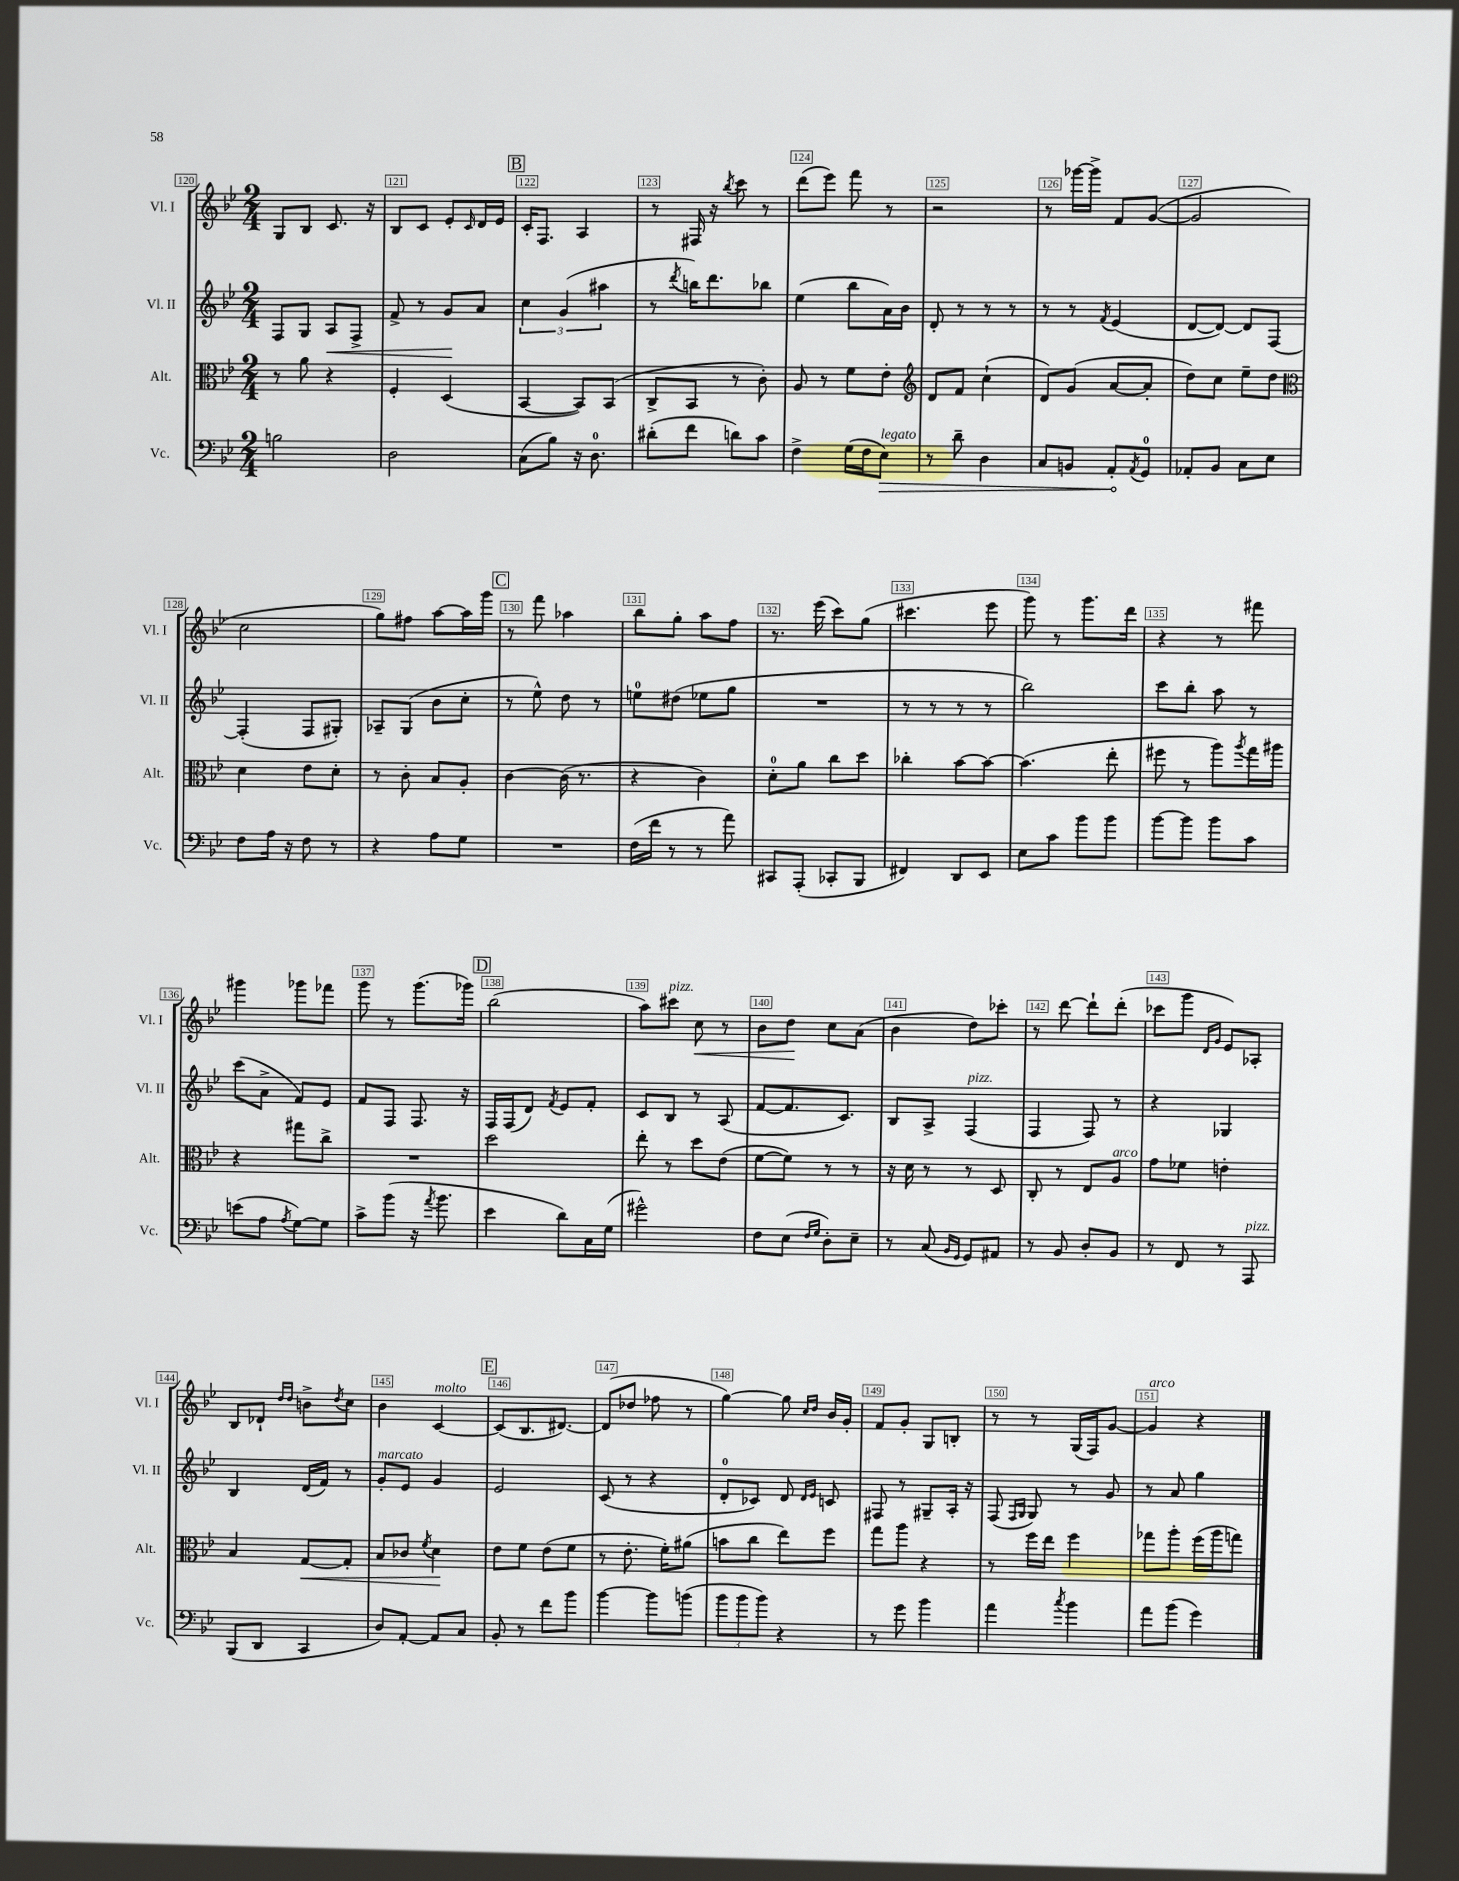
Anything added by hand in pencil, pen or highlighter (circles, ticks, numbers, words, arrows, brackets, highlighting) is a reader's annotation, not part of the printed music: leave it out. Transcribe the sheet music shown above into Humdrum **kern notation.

**kern	**kern	**kern	**kern
*staff4	*staff3	*staff2	*staff1
*clefF4	*clefC3	*clefG2	*clefG2
*k[b-e-]	*k[b-e-]	*k[b-e-]	*k[b-e-]
*M2/4	*M2/4	*M2/4	*M2/4
2B	8r	8F	8G
.	8a	8G	8B-
.	4r	8A	8.c
.	.	8F^	.
.	.	.	16r
=	=	=	=
2D	4F'	8f^	8B-
.	.	8r	8c
.	(4D	8g	8e-'
.	.	.	16qqc
.	.	8a	16d
.	.	.	16e-
=	=	=	=
(8C	[4BB-	6cc	16c'
.	.	.	8.F
8B-)	.	.	.
.	.	(6g	.
16r	8BB-])	.	4A
8.D	.	.	.
.	.	6aa#	.
.	(8BB-	.	.
=	=	=	=
(8d#'	8C^	8r	8r
.	.	8qddd	.
8f	8BB-	16bb)	16F#
.	.	8.ddd	16r
.	.	.	8qbb-
8d)	8r	.	8ccc
8c	8c')	8bb-	8r
=	=	=	=
4F^	8A	(4ee-	(8ddd
.	8r	.	8eee-)
(16G	8f	8bb-	8fff
16F	.	.	.
8E-)	8e-'	16a)	8r
.	.	16b-	.
=	=	=	=
*	*clefG2	*	*
8r	8d	8d'	2r
8d~	8f	8r	.
4D	(4cc`	8r	.
.	.	8r	.
=	=	=	=
8C	8d)	8r	8r
8BB	(8g	8r	[16ggg-
.	.	.	16ggg-^]
.	.	8qf	.
8AA'	[8a	(4e-	8f
8qAA	.	.	.
8GG	8a']	.	([8g
=	=	=	=
8AA-'	8dd)	[8d	2g]
8BB-	8cc	8d_)	.
8C	8ee-~	8d]	.
8E-	8dd	[8F	.
=	=	=	=
*	*clefC3	*	*
8F	4d	(4F']	2cc
16A	.	.	.
16r	.	.	.
8F	8e-	8F	.
8r	8d'	8G#')	.
=	=	=	=
4r	8r	8A-~	8gg)
.	8c'	(8G	8ff#
8A	8B-	8b-	[8aa
8G	8A'	8cc'	16aa]
.	.	.	16ggg
=	=	=	=
2r	[4c	8r	8r
.	.	8ee-^^)	8fff
.	(16c]	8dd	4aa-
.	8.r	.	.
.	.	8r	.
=	=	=	=
(16F	4r	8ee	8bb-
16f	.	.	.
8r	.	(8dd#	8gg'
8r	4c)	8ee-	8aa
8a)	.	8gg	8ff
=	=	=	=
8CC#	8d'	2r	8.r
(8AAA'	8a	.	.
.	.	.	(16eee-
8CC-'	8cc	.	8ccc)
8BBB-	8dd	.	(8gg
=	=	=	=
4FF#)	4cc-'	8r	4.ccc#
.	.	8r	.
8DD	[8b-	8r	.
8EE-	8b-_	8r	8eee-
=	=	=	=
8E-	(4.b-]	2bb-)	8ggg)
8c	.	.	8r
8b-	.	.	8.ggg
8b-	8ee-'	.	.
.	.	.	16ddd
=	=	=	=
[8b-	8ff#	8ccc	4r
8b-]	8r	8bb-'	.
8b-	8aa)	8aa	8r
.	8qaa	.	.
8c	16gg	8r	8fff#
.	16aa#	.	.
=	=	=	=
(8e	4r	(8ccc	4ggg#
8A	.	8a^	.
8qA	.	.	.
[8G)	8gg#	8f)	8ggg-
8G]	8cc^	8e-	8fff-
=	=	=	=
8c^	2r	8f	8ggg
(8b-	.	8F	8r
16r	.	8.F	(8.ggg
8qa	.	.	.
8.b-	.	.	.
.	.	16r	16ggg-)
=	=	=	=
4e-	2dd	16F	(2bb-
.	.	(16F	.
.	.	8d)	.
.	.	8qf	.
8d)	.	8e-	.
16C	.	8f'	.
(16G	.	.	.
=	=	=	=
2g#^^)	8ee-'	8c	8aa)
.	8r	8B-	8ccc#
.	8dd	8r	8cc
.	(8e-	(8A	8r
=	=	=	=
8F	[8f	[8f	8b-
(8E-	8f])	8.f]	8dd
16qqF	.	.	.
16qqG	.	.	.
8D')	8r	.	8cc
.	.	8.c)	.
8E-~	8r	.	(8a
=	=	=	=
8r	16r	8B-	4b-
.	16d	.	.
(8C	8r	8A^	.
16qqBB-	.	.	.
16qqGG	.	.	.
8GG)	8r	(4F	8dd)
8AA#	8D	.	8ccc-'
=	=	=	=
8r	8C'	4F	8r
8BB-	8r	.	[8ddd
8D'	8E-	8F)	8ddd`]
8BB-	8A	8r	(8ddd'
=	=	=	=
8r	8g	4r	8ccc-
8FF	8f-	.	8ggg
.	.	.	16qqd
.	.	.	16qqg
8r	4e'	4G-	8e-)
8AAA	.	.	8A-'
=	=	=	=
(8BBB-	4B-	4B-	8B-
8DD	.	.	8d-`
.	.	.	16qqdd
.	.	.	16qqdd
4CC	[8G	(16d	8b^
.	.	16f)	.
.	.	.	8qdd
.	8G']	8r	8cc
=	=	=	=
8D)	8B-	8g'	4b-
[8AA'	8c-	8e-	.
.	8qf	.	.
8AA]	4d	4g	[4c
8C	.	.	.
=	=	=	=
8BB-'	8e-	2e-	(8c]
8r	8f	.	8.B-
8f	(8e-	.	.
.	.	.	[8.d#)
8b-	8f	.	.
=	=	=	=
[4b-	8r	(8c	(8d#]
.	8.e-'	8r	8dd-
8b-]	.	4r	8ff-
.	16f')	.	.
(8b	(8a#	.	8r
=	=	=	=
12b-	8b	8d'	[4gg)
12b-	.	.	.
.	8cc	8c-)	.
12b-)	.	.	.
4r	8ee-)	8d	8gg]
.	.	16qqd	16qqcc
.	.	16qqe-	16qqdd
.	8ff	8c	16b-
.	.	.	16g'
=	=	=	=
8r	8gg	8F#	8f
8g	8aa	8r	8g'
4b-	4r	8G#~	8G
.	.	16A'	8B'
.	.	16r	.
=	=	=	=
4a	8r	(8F	8r
.	.	16qqF	.
.	.	16qqG	.
.	16ff	8G)	8r
.	16ee-	.	.
8qcc	.	.	.
4b-	4ff	8r	(16G
.	.	.	16F)
.	.	8g	[8g
=	=	=	=
8a	8gg-	8r	4g]
(8b-	8aa'	8a	.
4g)	(16ff	4gg	4r
.	16aa	.	.
.	8gg)	.	.
==	==	==	==
*-	*-	*-	*-
